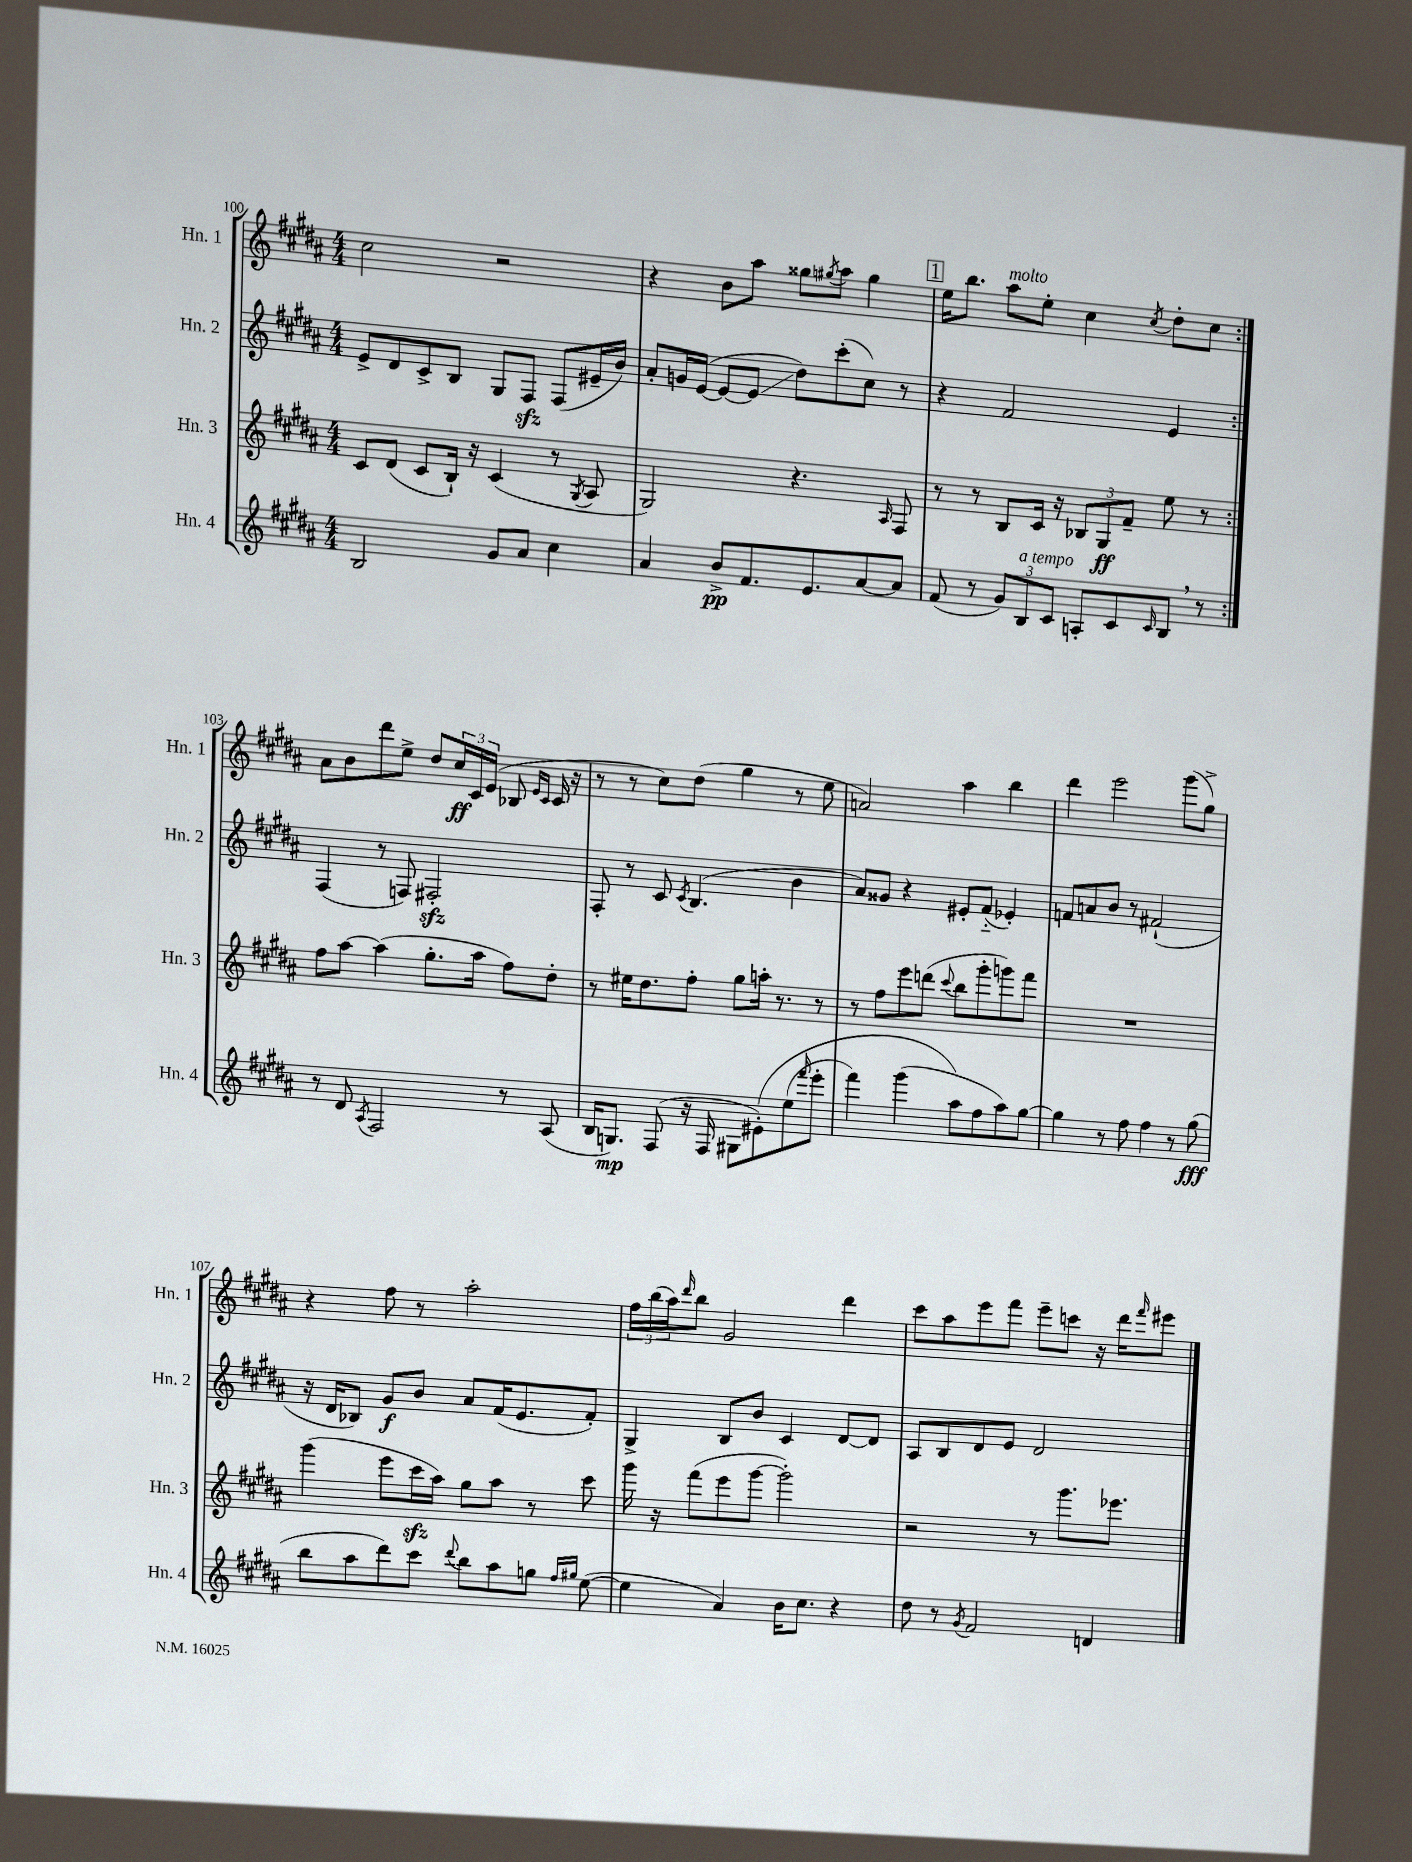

**kern	**kern	**kern	**kern
*staff4	*staff3	*staff2	*staff1
*clefG2	*clefG2	*clefG2	*clefG2
*k[f#c#g#d#a#]	*k[f#c#g#d#a#]	*k[f#c#g#d#a#]	*k[f#c#g#d#a#]
*M4/4	*M4/4	*M4/4	*M4/4
2B	8c#	8e^	2cc#
.	(8d#	8d#	.
.	8c#	8c#^	.
.	16B`)	8B	.
.	16r	.	.
8g#	(4c#	8G#	2r
8a#	.	8F#	.
4cc#	8r	(8F#	.
.	8qG#	.	.
.	8A#	16e#~	.
.	.	16b)	.
=	=	=	=
4a#	2G#)	8a#'	4r
.	.	16g	.
.	.	([16e	.
8b^	.	8e_	8b
8.f#	.	8e]	8aa#
.	4.r	8dd#)	8gg##
8.e	.	.	.
.	.	.	8qgg#
.	.	(8ccc#'	8aa#
[8a#	.	8cc#)	4gg#
.	16qqA#	.	.
8a#]	8F#	8r	.
=	=	=	=
(8f#	8r	4r	16ee
.	.	.	8.bb
8r	8r	.	.
12g#)	8B	2f#	8aa#
12B	.	.	.
.	16c#	.	8ee'
12c#	.	.	.
.	16r	.	.
8A'	12B-	.	4cc#
.	12G#	.	.
8c#	.	.	.
.	12f#~	.	.
16qqc#	.	.	8qcc#
8B	8ee	4e	8dd#'
8r	8r	.	8cc#
=:|!	=:|!	=:|!	=:|!
8r	8ff#	(4F#	8a#
8d#	[8aa#	.	8b
8qA#	.	.	.
2F#	(4aa#]	8r	8ddd#
.	.	8F)	8ee^
.	8.gg#'	2F#'	8dd#
.	.	.	24cc#
.	.	.	24c#
.	16aa#	.	.
.	.	.	(24e
8r	8ff#)	.	8B-
.	.	.	16qqe
.	.	.	16qqc#
(8A#	8dd#'	.	16c#
.	.	.	16r
=	=	=	=
16B	8r	8F#'	8r
8.G)	.	.	.
.	16ee#	8r	8r
.	8.dd#	.	.
(8F#	.	8c#	8cc#)
.	.	8qc#	.
16r	8ff#'	(4.B	(8dd#
16F#	.	.	.
8G#	8gg#	.	4gg#
&(8e#')	16aa'	.	.
.	8.r	.	.
(8ee	.	4b	8r
16qqfff#	.	.	.
8eee'	8r	.	8ee
=	=	=	=
4fff#)	8r	8a#)	2a)
.	8ff#	8g##	.
(4ggg#	8eee	4r	.
.	(8ddd	.	.
.	8qqccc#	.	.
8aa#&)	8bb	8e#'	4aa#
8ff#	8ggg#'	(8f#'~	.
8aa#)	8ggg)	4e-')	4bb
[8gg#	8fff#	.	.
=	=	=	=
4gg#]	1r	8f	4ddd#
.	.	8a	.
8r	.	8b	2eee
8ff#	.	8r	.
4ff#	.	(2f#`	.
8r	.	.	(8ggg#
(8gg#	.	.	8gg#^)
=	=	=	=
8bb	(4ggg#	16r	4r
.	.	16d#	.
8aa#	.	8B-)	.
8ddd#)	8eee	8g#	8ff#
8ccc#	16ccc#	8b	8r
.	16aa#)	.	.
8qqddd#	.	.	.
8bb	8gg#	8a#	2aa#'
8aa#	8aa#	(16f#	.
.	.	8.e	.
8gg	8r	.	.
16qqff#	.	.	.
16qqgg#	.	.	.
([8ee	8ccc#	8f#')	.
=	=	=	=
4ee]	16ggg#	4G#^	24ff#
.	.	.	(24bb
.	16r	.	.
.	.	.	24aa#)
.	.	.	16qqddd#
.	(8fff#	.	8bb
4a#)	8eee	8B	2g#
.	[8ggg#	8b	.
16b	2ggg#'])	4c#	.
8.cc#	.	.	.
4r	.	[8d#	4ddd#
.	.	8d#]	.
=	=	=	=
8dd#	2r	8A#	8ccc#
8r	.	8B	8aa#
8qg#	.	.	.
2f#	.	8d#	8eee
.	.	8e	8fff#
.	8r	2d#	8eee~
.	8.ggg#	.	8ccc
4d	.	.	16r
.	8.eee-	.	16ddd#
.	.	.	16qqfff#
.	.	.	8eee#
==	==	==	==
*-	*-	*-	*-
